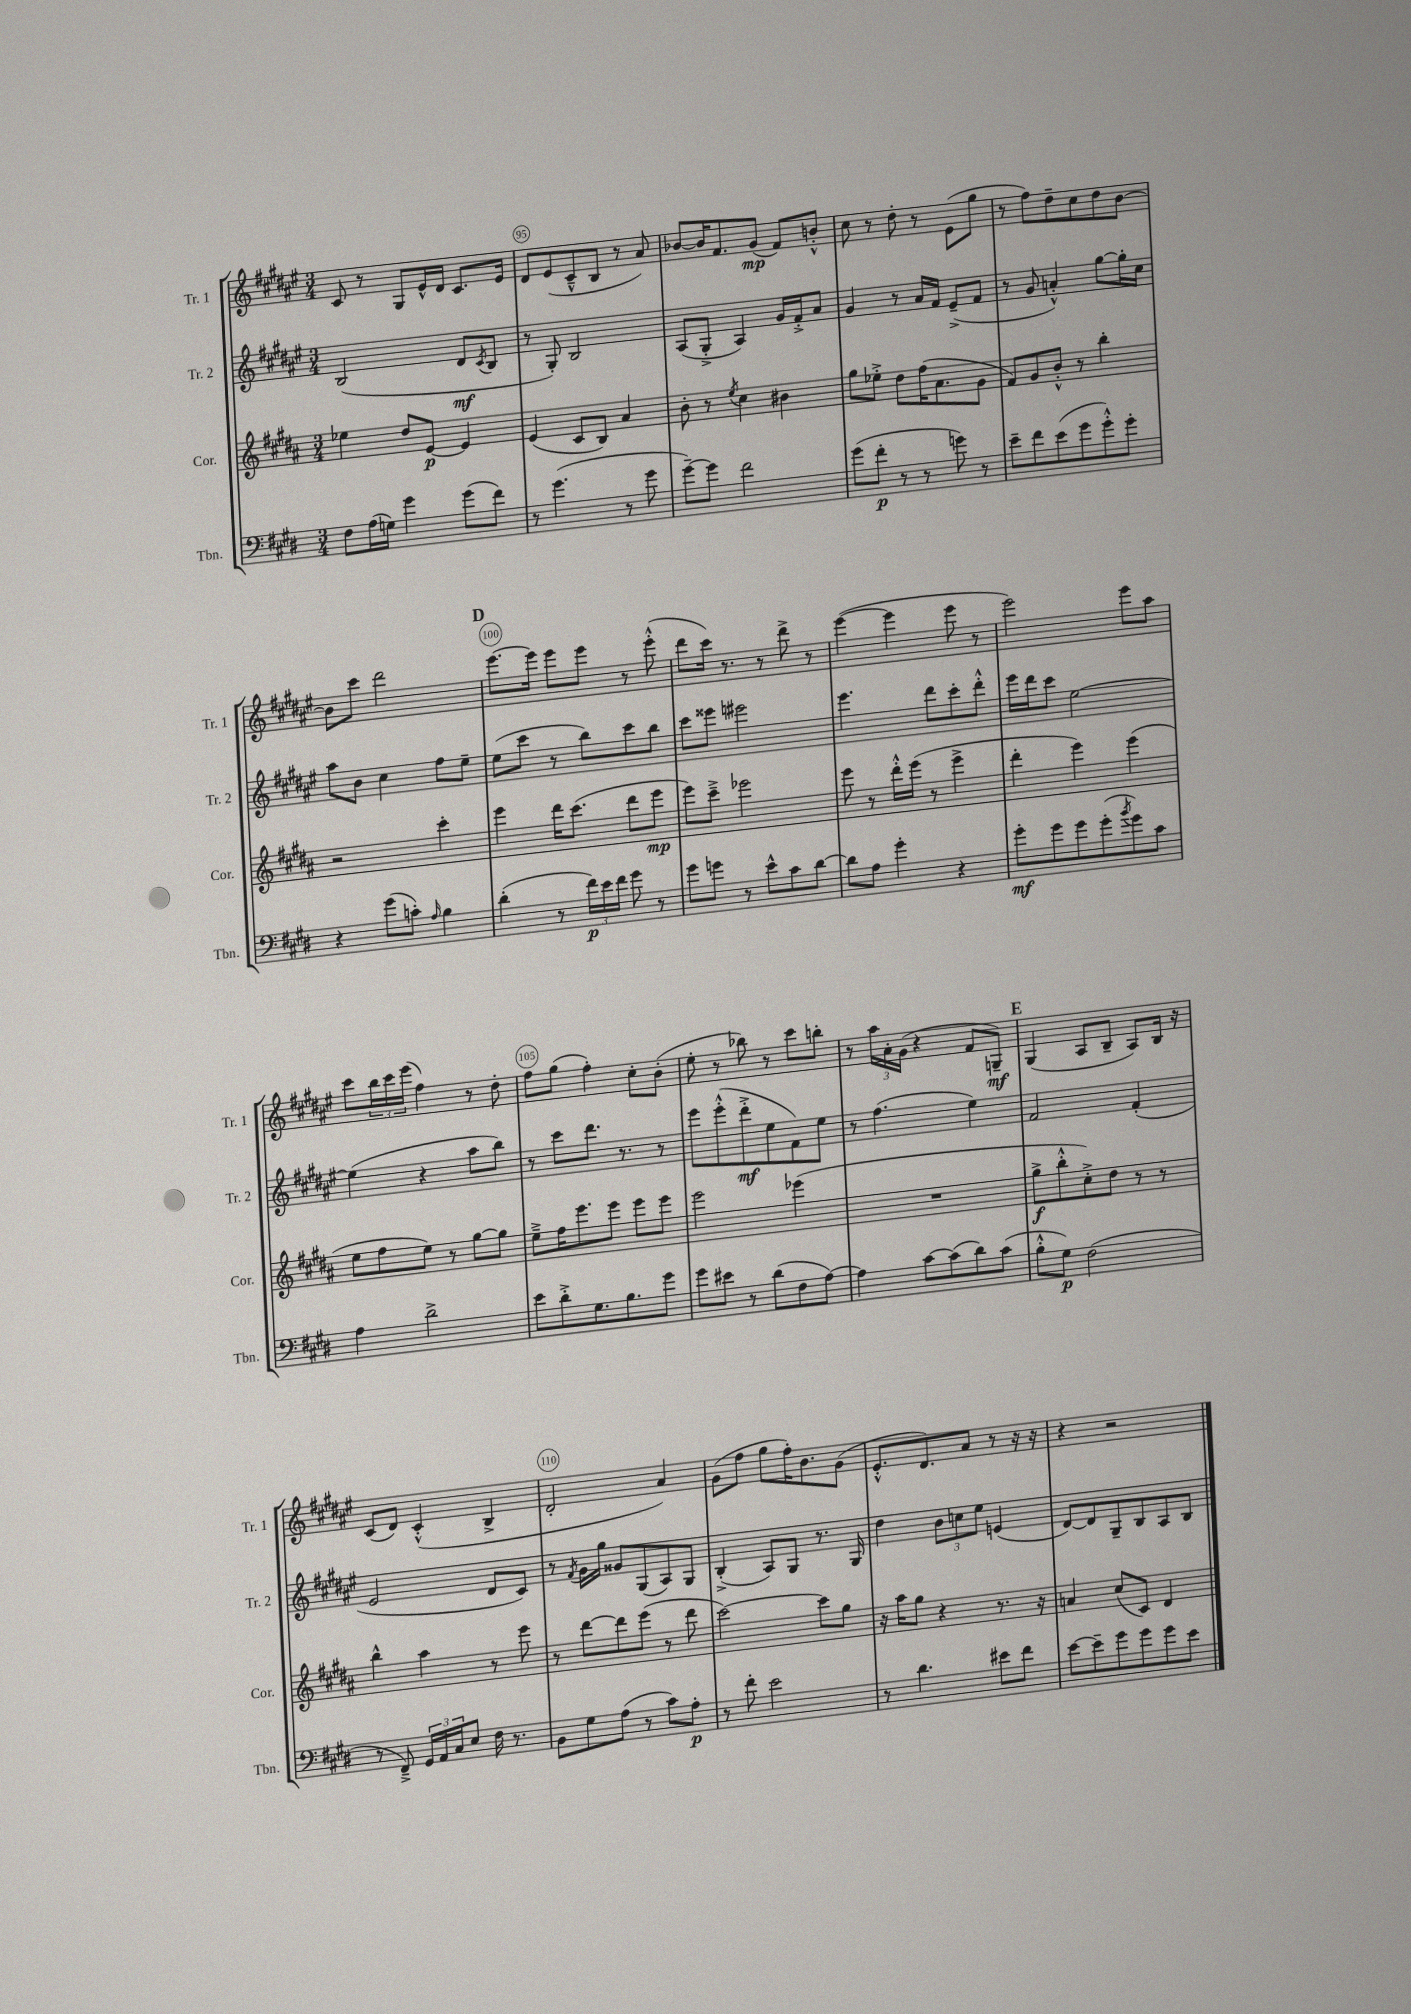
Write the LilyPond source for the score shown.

<<
\new StaffGroup <<
\new Staff = "s0" \with { instrumentName = "Tr. 1" shortInstrumentName = "Tr. 1" } {
    \clef treble \key fis \major \numericTimeSignature \time 3/4
    cis'8 r8 gis8 eis'16-^ dis'16 cis'8. eis'16 |
    dis'8 eis'8( cis'8---^ b8 r8 ais'8) |
    bes'8~ bes'16 fis'8. gis'8\mp( fis'8) b'8-.-^ |
    cis''8 r8 dis''8-. r8 eis'8( gis''8 |
    r8 fis''8) dis''8-- cis''8 dis''8 b'8~ |
    b'8 cis'''8 dis'''2 |
    \mark \markup { \bold "D" } eis'''8.~ eis'''16 eis'''8 eis'''8 r8 eis'''8-.-^( |
    dis'''8 cis'''16) r8. r8 dis'''8-> r8 |
    eis'''4~( eis'''4 eis'''8 r8 |
    eis'''2) eis'''8 ais''8 |
    cis'''8 \tuplet 3/2 { b''16 cis'''16 eis'''16( } fis''4) r8 dis''8-. |
    fis''8 gis''8( fis''4-.) cis''8-. b'8-.( |
    eis''8-. r8 bes''8) r8 cis'''8 b''8-. |
    r8 \tuplet 3/2 { ais''16 ais'16-. gis'16( } r4 fis'8 g8--\mf) |
    \mark \markup { \bold "E" } gis4( ais8 b8-- ais8) b16 r16 |
    cis'8( dis'8) cis'4-.-^( b4-> |
    dis'2-. ais'4) |
    gis'8( fis''8 gis''8 fis''16-.) b'8. gis'8( |
    eis'8.-.-^ dis'8.) ais'8 r8 r16 r16 |
    r4 r2 \bar "|." |
}
\new Staff = "s1" \with { instrumentName = "Tr. 2" shortInstrumentName = "Tr. 2" } {
    \clef treble \key fis \major \numericTimeSignature \time 3/4
    b2( dis'8\mf \acciaccatura { cis'8 } b8 |
    r8 gis8-.) b2 |
    ais8( gis8-.-> ais4) gis'16 fis'16-.-> ais'8 |
    gis'4 r8 ais'16 fis'16 eis'8--->( fis'8 |
    r8 gis'8 a'4-.-^) gis''8~ gis''16-. cis''16 |
    ais''8 b'8 cis''4 fis''8 eis''8-- |
    \mark \markup { \bold "D" } eis''8( cis'''8 r8 b''8) cis'''8 b''8 |
    cis'''8 eisis'''8 eis'''2 |
    eis'''4. dis'''8 cis'''8-. dis'''8-.-^ |
    eis'''16 dis'''16 cis'''8 eis''2~ |
    eis''4( r4 ais''8 b''8) |
    r8 cis'''8 dis'''8. r8. r8 |
    eis'''8 eis'''8-.-^( dis'''8-.->\mf eis''8 fis'8) eis''8 |
    r8 fis''4.( eis''4) |
    \mark \markup { \bold "E" } fis'2 fis'4-.( |
    eis'2 dis'8 cis'8) |
    r8 \acciaccatura { fis'8 } gis'16 gis''16 gisis'8 gis8( ais8) gis8 |
    b4-.->( ais8) gis8 r8. gis16 |
    dis''4 \tuplet 3/2 { b'8 c''8 eis''8 } e'4( |
    dis'8~) dis'8 gis8-- b8 ais8 b8 \bar "|." |
}
\new Staff = "s2" \with { instrumentName = "Cor." shortInstrumentName = "Cor." } {
    \clef treble \key b \major \numericTimeSignature \time 3/4
    ees''4 dis''8 e'8~\p e'4 |
    e'4( cis'8 b8) ais'4 |
    b'8-. r8 \acciaccatura { e''8 } cis''4 bis'4 |
    gis''8 ees''8-.-> dis''8 fis''16( ais'8. gis'8 |
    fis'8) gis'8 b'8-.-^ r8 b''4-. |
    r2 cis'''4-. |
    \mark \markup { \bold "D" } e'''4 dis'''16 cis'''8.( dis'''8 e'''8\mp |
    e'''8) cis'''8---> ees'''2 |
    e'''8 r8 dis'''16-.-^ e'''16( r8 e'''4-> |
    dis'''4-. e'''4) e'''4( |
    e''8 fis''8 e''8) r8 gis''8~ gis''8 |
    e''8---> fis''16 e'''8. e'''8 e'''8 e'''8 |
    e'''2 ees'''4( |
    R2. |
    \mark \markup { \bold "E" } gis''8->\f b''8-.-^ cis''8-.->) dis''8 r8 r8 |
    b''4-^ ais''4 r8 e'''8 |
    r8 dis'''8~ dis'''8 e'''8( r8 dis'''8 |
    cis'''2~) cis'''8 gis''8 |
    r16 ais''16 gis''8 r4 r8. r16 |
    a'4 cis''8( cis'8) dis'4 \bar "|." |
}
\new Staff = "s3" \with { instrumentName = "Tbn." shortInstrumentName = "Tbn." } {
    \clef bass \key e \major \numericTimeSignature \time 3/4
    fis8 a16( g16) gis'4 gis'8( fis'8) |
    r8 gis'4.( r8 gis'8 |
    gis'8~--) gis'8 fis'2 |
    gis'8( fis'8-.\p r8 r8 g'8) r8 |
    e'8-- fis'8 e'8( gis'8 gis'8-.-^) gis'8-. |
    r4 gis'8( c'8-.) \grace { a16 } b4 |
    \mark \markup { \bold "D" } dis'4-.( r8 \tuplet 3/2 { fis'16\p) e'16 fis'16 } gis'8 r8 |
    gis'8 g'8 r8 e'8-^ cis'8 dis'8~ |
    dis'8 a8 gis'4-. r4 |
    gis'8-.\mf gis'8 gis'8 gis'8-.( \acciaccatura { b'8 } gis'8) cis'8 |
    a4 dis'2-> |
    e'8 dis'8-.-> gis8. b8. gis'8 |
    gis'8 eis'8 r8 dis'8( fis8 a8~) |
    a4 cis'8~ cis'8( dis'8) cis'8( |
    \mark \markup { \bold "E" } b8-.-^ gis8\p) fis2( |
    r8 fis,8--->) \tuplet 3/2 { gis,16 a,16 cis16 } e8 fis16 r8. |
    b,8 gis8 a8( r8 cis'8) a8-.\p |
    r8 fis'8-. e'2 |
    r8 dis'4. eis'8 fis'8 |
    e'8~ e'8-- gis'8 gis'8 gis'8 e'8 \bar "|." |
}
>>
>>
\layout { \context { \Score currentBarNumber = #94 \override BarNumber.break-visibility = ##(#f #t #t) barNumberVisibility = #(every-nth-bar-number-visible 5) \override BarNumber.stencil = #(make-stencil-circler 0.1 0.3 ly:text-interface::print) } }
